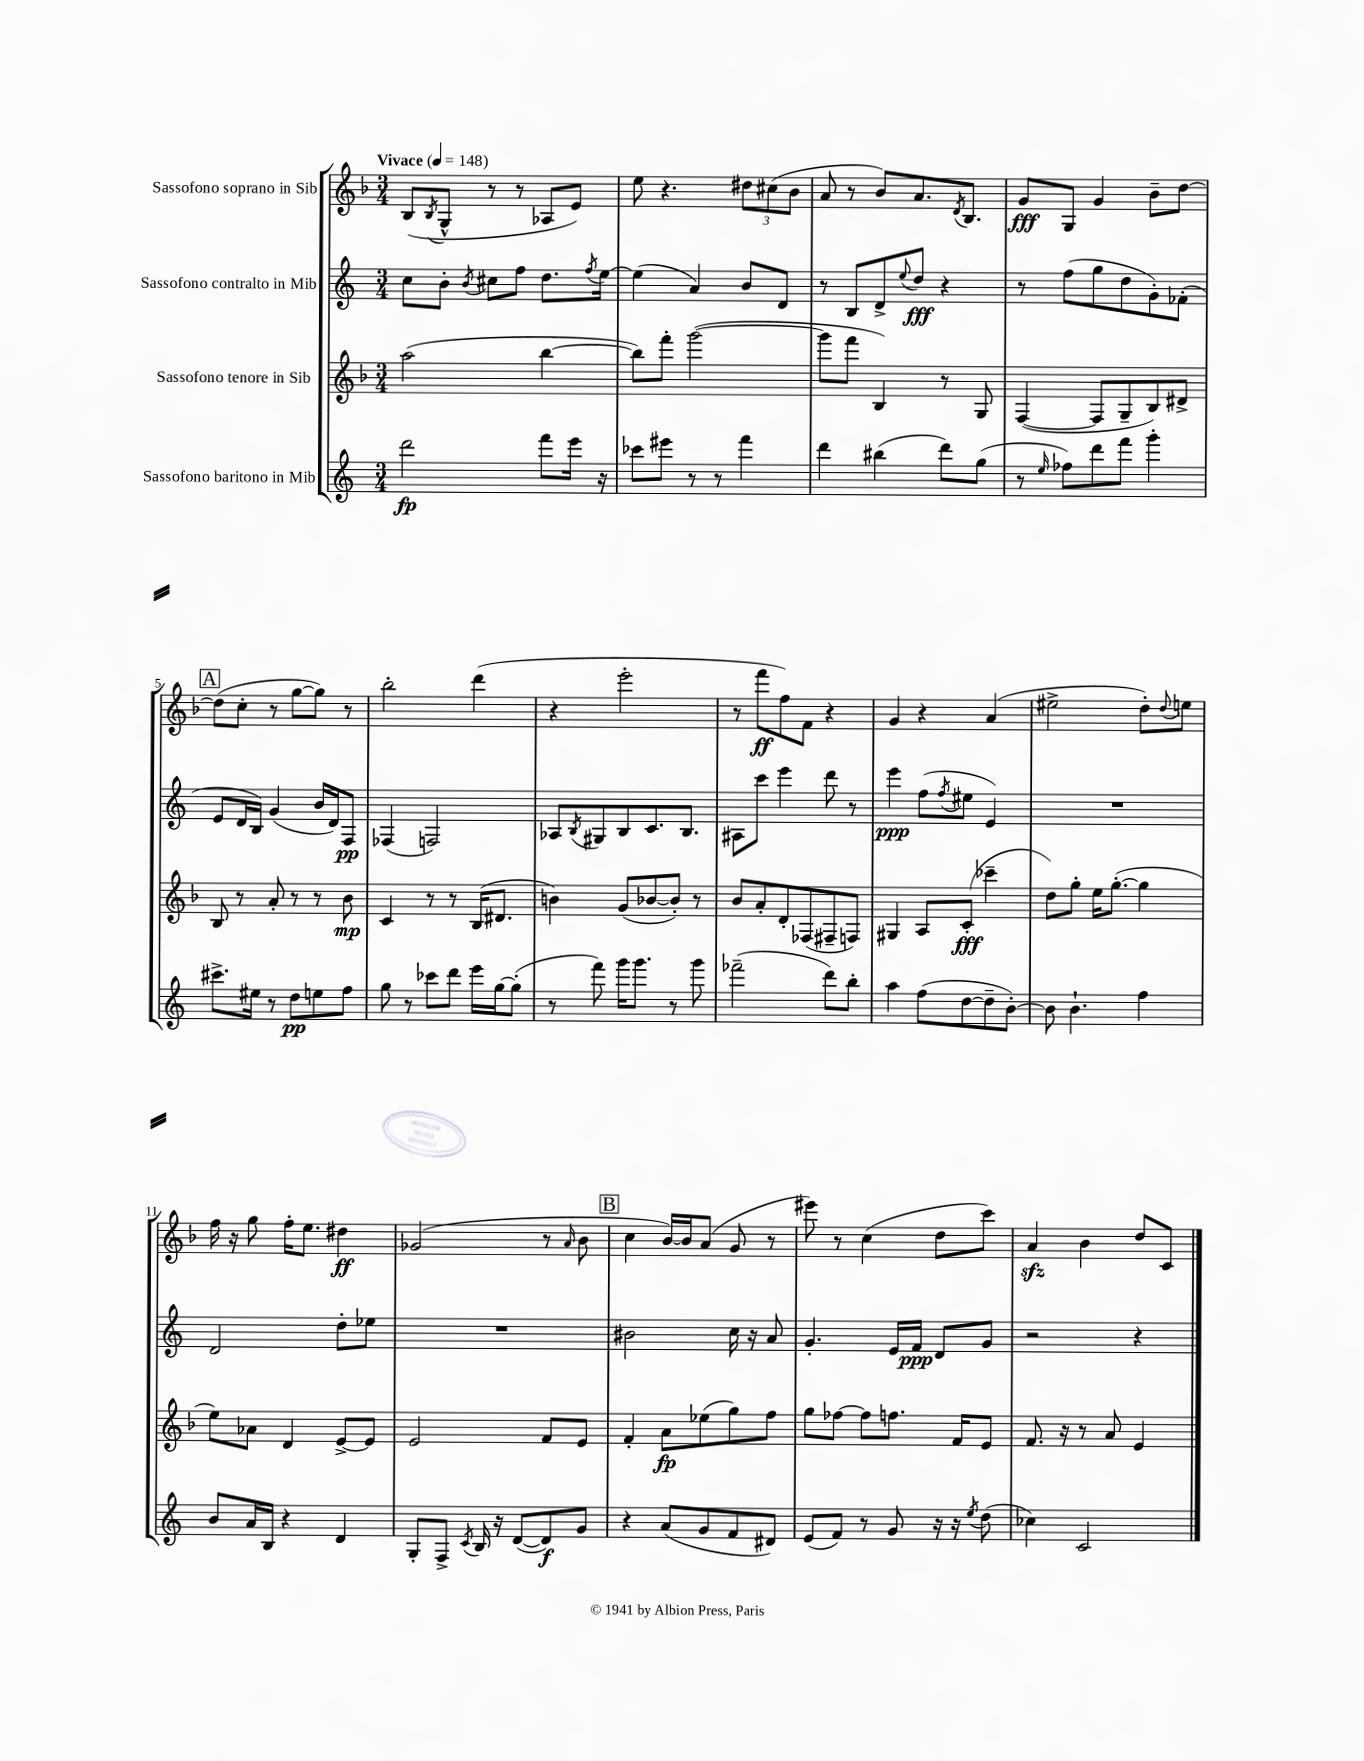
<<
\new StaffGroup <<
\new Staff = "s0" \with { instrumentName = "Sassofono soprano in Sib" } {
    \clef treble \key f \major \numericTimeSignature \time 3/4 \tempo "Vivace" 4 = 148
    bes8( \acciaccatura { bes8 } g8-^ r8 r8 aes8 e'8) |
    e''8 r4. \tuplet 3/2 { dis''8 cis''8( bes'8 } |
    a'8 r8 bes'8) a'8. \acciaccatura { d'8 } bes8. |
    g'8\fff g8 g'4 bes'8-- d''8~ |
    \mark \markup { \box "A" } d''8( c''8-. r8 g''8~ g''8) r8 |
    bes''2-. d'''4( |
    r4 e'''2-. |
    r8 f'''8\ff f''8) f'8 r4 |
    g'4 r4 a'4( |
    eis''2-> d''8-.) \appoggiatura { d''8 } e''8 |
    f''16 r16 g''8 f''16-. e''8. dis''4\ff |
    ges'2( r8 \grace { a'16 } bes'8 |
    \mark \markup { \box "B" } c''4 bes'16~) bes'16 a'8( g'8 r8 |
    eis'''8) r8 c''4( d''8 c'''8) |
    a'4\sfz bes'4 d''8 c'8 \bar "|." |
}
\new Staff = "s1" \with { instrumentName = "Sassofono contralto in Mib" } {
    \clef treble \key c \major \numericTimeSignature \time 3/4
    c''8 b'8-. \acciaccatura { b'8 } cis''8 f''8 d''8. \acciaccatura { f''8 } e''16~ |
    e''4( a'4) b'8 d'8 |
    r8 b8 d'8-> \appoggiatura { e''8 } d''8\fff r4 |
    r8 f''8( g''8 d''8 g'8-.) fes'8-.( |
    \mark \markup { \box "A" } e'8 d'16 b16) g'4( b'16 d'16) f8\pp |
    fes4( f2) |
    aes8 \acciaccatura { b8 } gis8 b8 c'8. b8. |
    ais8 c'''8 e'''4 d'''8 r8 |
    e'''4\ppp f''8( \acciaccatura { f''8 } eis''8 e'4) |
    R2. |
    d'2 d''8-. ees''8 |
    R2. |
    \mark \markup { \box "B" } bis'2 c''16 r16 a'8 |
    g'4.-. e'16 f'16\ppp d'8 g'8 |
    r2 r4 \bar "|." |
}
\new Staff = "s2" \with { instrumentName = "Sassofono tenore in Sib" } {
    \clef treble \key f \major \numericTimeSignature \time 3/4
    a''2( bes''4~ |
    bes''8) f'''8-. g'''2~( |
    g'''8 f'''8 bes4) r8 g8 |
    f4~( f8 g8-- bes8) dis'8-> |
    \mark \markup { \box "A" } bes8 r8 a'8-. r8 r8 bes'8\mp |
    c'4 r8 r8 bes16( dis'8. |
    b'4) g'8( bes'8~ bes'8-.) r8 |
    bes'8 a'8-. d'8-. fes8( fis8-- f8) |
    gis4 a8 c'8-.\fff( ces'''4-- |
    d''8) g''8-. e''16 g''8.~-.( g''4 |
    e''8) aes'8 d'4 e'8~-> e'8 |
    e'2 f'8 e'8 |
    \mark \markup { \box "B" } f'4-. a'8\fp ees''8( g''8) f''8 |
    g''8 fes''8~ fes''8 f''8. f'16 e'8 |
    f'8. r16 r8 a'8 e'4 \bar "|." |
}
\new Staff = "s3" \with { instrumentName = "Sassofono baritono in Mib" } {
    \clef treble \key c \major \numericTimeSignature \time 3/4
    d'''2\fp f'''8 e'''16 r16 |
    ces'''8 eis'''8 r8 r8 f'''4 |
    d'''4 bis''4( d'''8) g''8( |
    r8 \grace { e''16 } fes''8) d'''8 f'''8 g'''4-. |
    \mark \markup { \box "A" } cis'''8.-> eis''16 r8 d''8\pp e''8 f''8 |
    g''8 r8 ces'''8 d'''8 e'''16 g''16~ g''8-.( |
    r8 f'''8) g'''16 g'''8. r8 g'''8 |
    fes'''2--( d'''8) b''8-. |
    a''4 f''8( d''8~ d''8-- b'8~-.) |
    b'8 b'4.-! f''4 |
    b'8 a'16 b16 r4 d'4 |
    g8-. f8-> \acciaccatura { c'8 } b16 r16 d'8~( d'8\f) g'8 |
    \mark \markup { \box "B" } r4 a'8( g'8 f'8 dis'8) |
    e'8( f'8) r8 g'8 r16 r16 \acciaccatura { e''8 } d''8( |
    ces''4) c'2 \bar "|." |
}
>>
>>
